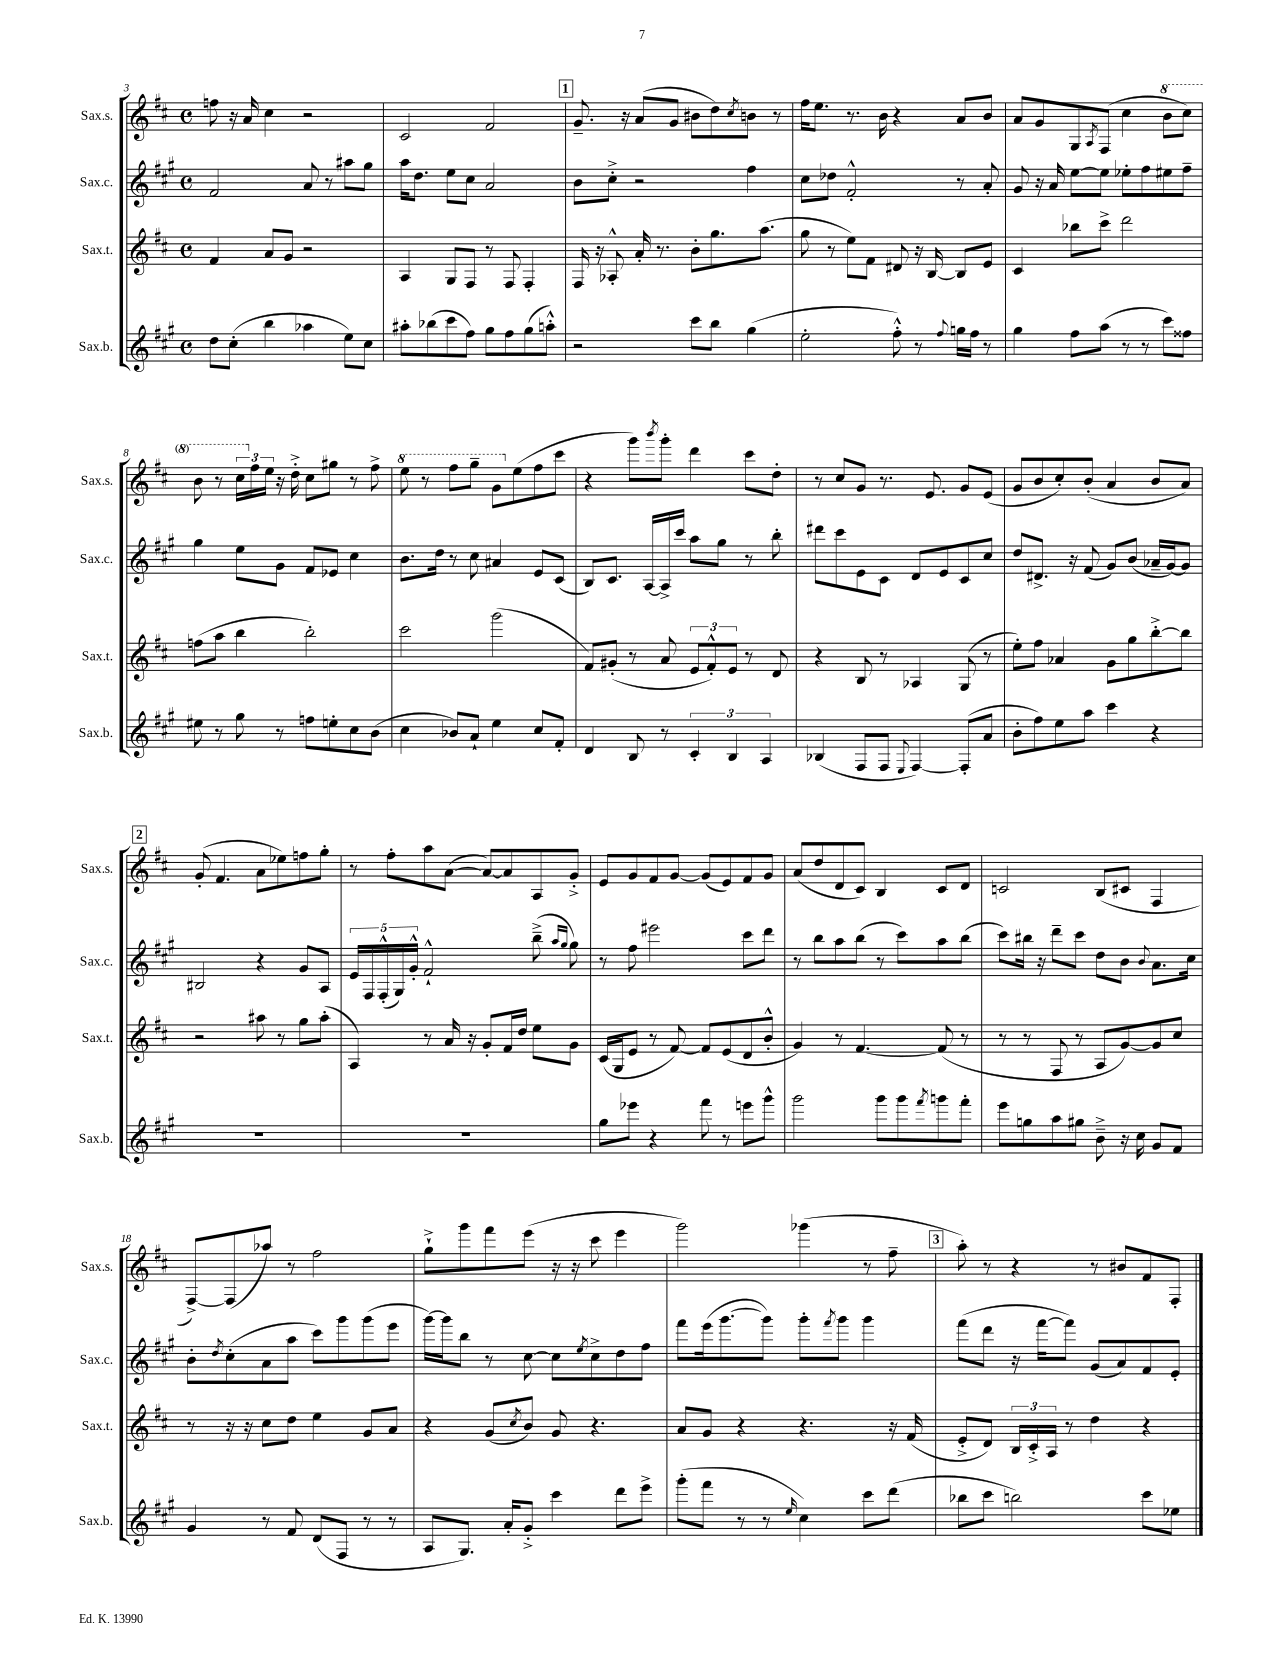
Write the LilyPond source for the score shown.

<<
\new StaffGroup <<
\new Staff = "s0" \with { instrumentName = "Sax.s." shortInstrumentName = "Sax.s." } {
    \clef treble \key d \major \defaultTimeSignature \time 4/4
    f''8 r16 a'16 cis''4 r2 |
    cis'2 fis'2 |
    \mark \markup { \box "1" } g'8.-- r16 a'8( g'8 bis'8 d''8) \acciaccatura { cis''8 } b'8 r8 |
    fis''16 e''8. r8. b'16 r4 a'8 b'8 |
    a'8 g'8 g8 \acciaccatura { a8 } fis8( cis''4 \ottava #1 b''8 cis'''8) |
    b''8 r8 \tuplet 3/2 { cis'''16 \ottava #0 fis''16 e''16 } r16 d''16-.-> cis''8 gis''8 r8 fis''8-> |
    \ottava #1 e'''8 r8 fis'''8 g'''8-- g''8 \ottava #0 e''8( fis''8 cis'''8 |
    r4 g'''8) \acciaccatura { b'''8 } g'''8-. d'''4 cis'''8 d''8-. |
    r8 cis''8 g'8 r8. e'8. g'8 e'8( |
    g'8 b'8 cis''8-.) b'8-.( a'4 b'8 a'8) |
    \mark \markup { \box "2" } g'8-.( fis'4. a'8 ees''8) f''8 g''8-. |
    r8 fis''8-. a''8 a'8~( a'8~) a'8 a8 g'8-.-> |
    e'8 g'8 fis'8 g'8~ g'8( e'8) fis'8 g'8 |
    a'8( d''8 d'8 cis'8) b4 cis'8 d'8 |
    c'2 b8( cis'8 fis4 |
    fis8~->) fis8( aes''8) r8 fis''2 |
    g''8-!-> g'''8 fis'''8 e'''8( r16 r16 cis'''8 e'''4 |
    g'''2) ges'''4( r8 fis''8-- |
    \mark \markup { \box "3" } a''8-.) r8 r4 r8 bis'8 fis'8 fis8-. \bar "|." |
}
\new Staff = "s1" \with { instrumentName = "Sax.c." shortInstrumentName = "Sax.c." } {
    \clef treble \key a \major \defaultTimeSignature \time 4/4
    fis'2 a'8 r8 ais''8 gis''8 |
    a''16 d''8. e''8 cis''8 a'2 |
    \mark \markup { \box "1" } b'8 cis''8-.-> r2 fis''4 |
    cis''8 des''8 fis'2-.-^ r8 a'8-. |
    gis'8 r16 a'16 e''8~ e''8 ees''8-. fis''8 eis''8 fis''8-- |
    gis''4 e''8 gis'8 fis'8 ees'8 cis''4 |
    b'8. d''16 r8 cis''8 ais'4 e'8 cis'8( |
    b8) cis'8. a16~ a16-> cis'''16 a''8 gis''8 r8 b''8-. |
    dis'''8 cis'''8 e'8 cis'8 d'8 e'8 cis'8 cis''8 |
    d''8 dis'8.-> r16 fis'8( gis'8) b'8( aes'16-- gis'16~) gis'8 |
    \mark \markup { \box "2" } bis2 r4 gis'8 a8 |
    \tuplet 5/4 { e'16 fis16 fis16-.-^( gis16) gis'16-.-^ } fis'2-!-^ b''8--->( \grace { a''16 gis''16 } gis''8) |
    r8 fis''8 eis'''2 cis'''8 d'''8 |
    r8 b''8 a''8 b''8( r8 cis'''8) a''8 b''8( |
    cis'''8) bis''16 r16 d'''8-- cis'''8 d''8 b'8 \appoggiatura { b'8 } a'8. cis''16 |
    b'8-. \acciaccatura { d''8 } cis''8-.( a'8 a''8 cis'''8) gis'''8 gis'''8( e'''8 |
    gis'''16~) gis'''16 b''8 r8 cis''8~ cis''8 \acciaccatura { e''8 } cis''8-> d''8 fis''8 |
    fis'''8 e'''16( gis'''8.~ gis'''8) gis'''8-. \acciaccatura { fis'''8 } gis'''8 gis'''4 |
    \mark \markup { \box "3" } fis'''8( d'''8 r16 fis'''16~ fis'''8) gis'8( a'8) fis'8 e'8-. \bar "|." |
}
\new Staff = "s2" \with { instrumentName = "Sax.t." shortInstrumentName = "Sax.t." } {
    \clef treble \key d \major \defaultTimeSignature \time 4/4
    fis'4 a'8 g'8 r2 |
    a4 g8 fis8 r8 fis8 fis4-. |
    \mark \markup { \box "1" } fis16 r16 aes8-.-^ a'16-. r8. b'8-. g''8. a''8.( |
    g''8 r8 e''8) fis'8 dis'8 r16 b16~ b8 e'8 |
    cis'4 bes''8 cis'''8-> d'''2 |
    f''8( a''8 b''4 b''2-.) |
    cis'''2 g'''2( |
    fis'8) gis'8-.( r8 a'8 \tuplet 3/2 { e'8 fis'8-.-^) e'8 } r8 d'8 |
    r4 b8 r8 aes4 g8( r8 |
    e''8-.) fis''8 aes'4 g'8 g''8 b''8~-.-> b''8 |
    \mark \markup { \box "2" } r2 ais''8 r8 g''8 ais''8-.( |
    a4) r8 a'16 r16 g'8-. fis'16 d''16 e''8 g'8 |
    cis'16( g16 e'8 r8 fis'8~) fis'8 e'8( d'8 b'8-.-^ |
    g'4) r8 fis'4.~ fis'8( r8 |
    r8 r8 fis8 r8 a8 g'8~) g'8 cis''8 |
    r8 r16 r16 cis''8 d''8 e''4 g'8 a'8 |
    r4 g'8( \acciaccatura { cis''8 } b'8) g'8 r4. |
    a'8 g'8 r4 r4. r16 fis'16( |
    \mark \markup { \box "3" } e'8-.-> d'8) \tuplet 3/2 { b16 cis'16-.-> a16 } r8 d''4 r4 \bar "|." |
}
\new Staff = "s3" \with { instrumentName = "Sax.b." shortInstrumentName = "Sax.b." } {
    \clef treble \key a \major \defaultTimeSignature \time 4/4
    d''8 cis''8-.( b''4 aes''4 e''8) cis''8 |
    ais''8-. bes''8( cis'''8 fis''8) gis''8 fis''8 gis''8( a''8-.-^) |
    \mark \markup { \box "1" } r2 cis'''8 b''8 gis''4( |
    e''2-. fis''8-.-^) r8 \appoggiatura { fis''8 } g''16 fis''16 r8 |
    gis''4 fis''8 a''8( r8 r8 cis'''8) fisis''8 |
    eis''8 r8 gis''8 r8 f''8 e''8-. cis''8 b'8( |
    cis''4 bes'8) a'8-! e''4 cis''8 fis'8-. |
    d'4 b8 r8 \tuplet 3/2 { cis'4-. b4 a4 } |
    bes4( fis8 fis8 \appoggiatura { e8 } fis4~) fis8-.( a'8 |
    b'8-. fis''8) e''8 a''8 cis'''4 r4 |
    \mark \markup { \box "2" } R1 |
    R1 |
    gis''8 ees'''8 r4 fis'''8 r8 e'''8 gis'''8-^ |
    gis'''2 gis'''8 gis'''8 \acciaccatura { fis'''8 } g'''8 fis'''8-. |
    e'''8 g''8 a''8 gis''8 b'8---> r16 cis''16 gis'8 fis'8 |
    gis'4 r8 fis'8 d'8( fis8 r8 r8 |
    a8 gis8.) a'16-. gis'8-.-> cis'''4 d'''8 e'''8-> |
    gis'''8-.( fis'''8 r8 r8 \grace { e''16 } cis''4) cis'''8 d'''8( |
    \mark \markup { \box "3" } bes''8 cis'''8 b''2) cis'''8 ees''8 \bar "|." |
}
>>
>>
\layout { \context { \Score currentBarNumber = #3 } }
